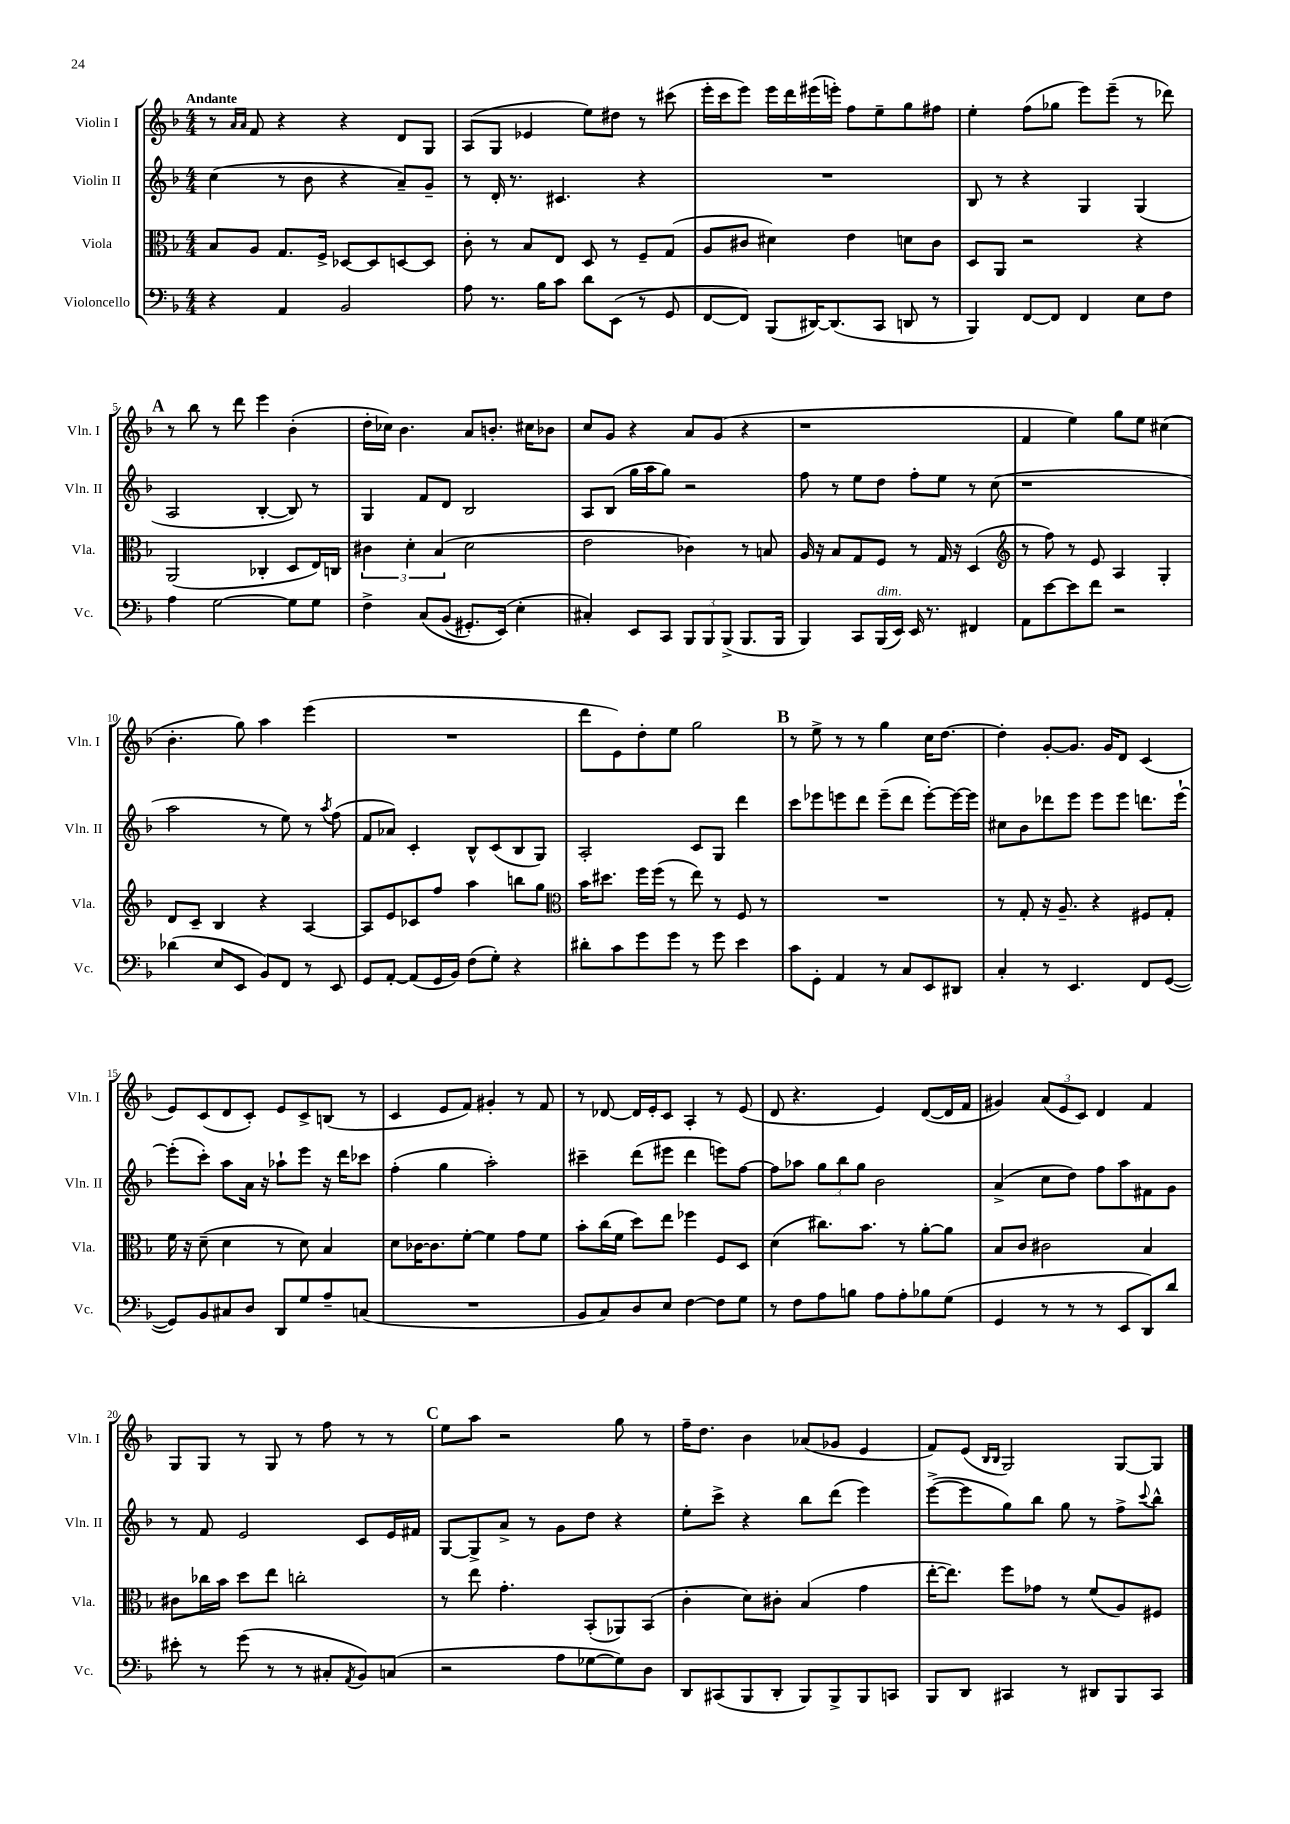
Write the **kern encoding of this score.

**kern	**kern	**kern	**kern
*staff4	*staff3	*staff2	*staff1
*clefF4	*clefC3	*clefG2	*clefG2
*k[b-]	*k[b-]	*k[b-]	*k[b-]
*M4/4	*M4/4	*M4/4	*M4/4
4r	8B-	(4cc	8r
.	.	.	16qqa
.	.	.	16qqa
.	8A	.	8f
4AA	8.G	8r	4r
.	.	8b-	.
.	16F^	.	.
2BB-	[8D-	4r	4r
.	8D-]	.	.
.	[8D	8a~)	8d
.	8D]	8g~	8G
=	=	=	=
8A	8c'	8r	(8A
8.r	8r	16d'	8G
.	.	8.r	.
.	8B-	.	4e-
16B-	.	.	.
8c	8E	4.c#	.
8d	8D	.	8ee)
(8EE	8r	.	8dd#
8r	8F~	4r	8r
8GG	(8G	.	(8ccc#
=	=	=	=
[8FF	8A	1r	16eee'
.	.	.	16ccc
8FF])	8c#	.	8eee)
(8BBB-	4d#)	.	16eee
.	.	.	16ddd
[16DD#)	.	.	(16eee#
(8.DD#]	.	.	16eee')
.	4e	.	8ff
8CC	.	.	8ee~
8DD	8d	.	8gg
8r	8c#	.	8ff#
=	=	=	=
4BBB-)	8D	8B-	4ee'
.	8AA	8r	.
[8FF	2r	4r	(8ff
8FF]	.	.	8gg-
4FF	.	4G	8eee)
.	.	.	(8eee~
8E	4r	(4G	8r
8F	.	.	8ddd-)
=	=	=	=
4A	(2AA	2A	8r
.	.	.	8bb-
[2G	.	.	8r
.	.	.	8ddd
.	4C-'	[4B-'	4eee
8G]	8D	8B-])	(4b-'
8G	16E)	8r	.
.	16C	.	.
=	=	=	=
4F^	6c#	4G	16dd'
.	.	.	16cc-)
.	.	.	4.b-
.	6d'	.	.
&(8C	.	8f	.
.	(6B-	.	.
(8BB-	.	8d	.
8.GG#')	2d	2B-	8a
.	.	.	8.b'
(16EE&)	.	.	.
4E'	.	.	.
.	.	.	16cc#
.	.	.	8b-
=	=	=	=
4C#')	2e	8A	8cc
.	.	(8B-	8g
8EE	.	16gg	4r
.	.	16aa	.
8CC	.	8gg)	.
12BBB-	4c-)	2r	8a
12BBB-	.	.	.
.	.	.	(8g
(12BBB-^	.	.	.
8.BBB-	8r	.	4r
.	8B	.	.
16BBB-	.	.	.
=	=	=	=
4BBB-)	16A	8ff	1r
.	16r	.	.
.	8B-	8r	.
8CC	8G	8ee	.
(16BBB-	8F	8dd	.
16EE)	.	.	.
16EE	8r	8ff'	.
8.r	.	.	.
.	16G	8ee	.
.	16r	.	.
4FF#	(4D	8r	.
.	.	(8cc	.
=	=	=	=
*	*clefG2	*	*
8AA	8r	1r	4f
[8e	8ff)	.	.
8e]	8r	.	4ee)
8f	8e	.	.
2r	4A	.	8gg
.	.	.	8ee
.	4G'	.	(4cc#
=	=	=	=
(4d-	8d	2aa	4.b-'
.	8c~	.	.
8E	4B-	.	.
8EE	.	.	8gg)
8BB-)	4r	8r	4aa
8FF	.	8ee)	.
8r	[4A	8r	(4eee
.	.	8qaa	.
8EE	.	(8ff	.
=	=	=	=
8GG	8A]	8f	1r
[8AA'	8e	8a-)	.
(8AA]	8c-	4c'	.
16GG	8ff	.	.
16BB-)	.	.	.
(8F	4aa	8B-^^	.
8G')	.	(8c	.
4r	8bb	8B-	.
.	8gg	8G)	.
=	=	=	=
*	*clefC3	*	*
8d#'	16b-	2A'	8ddd
.	8.dd#	.	.
8c	.	.	8e)
8g	16ff	.	8dd'
.	(16ff	.	.
8g	8r	.	8ee
8r	8ee)	8c	2gg
8g	8r	8G	.
4e	8F	4ddd	.
.	8r	.	.
=	=	=	=
8c	1r	8ccc	8r
8GG'	.	8eee-	8ee^
4AA	.	8eee	8r
.	.	8ddd	8r
8r	.	(8eee~	4gg
8C	.	8ddd	.
8EE	.	[8eee')	16cc
.	.	.	[8.dd
8DD#	.	16eee_	.
.	.	16eee]	.
=	=	=	=
4C'	8r	8cc#	4dd']
.	8G'	8b-	.
8r	16r	8ddd-	[8g'
.	8.A~	.	.
4.EE	.	8eee	8.g]
.	4r	8eee	.
.	.	.	16g
.	.	8eee	8d
8FF	8F#	8.ddd	(4c
([8GG	8G'	.	.
.	.	[16eee`	.
=	=	=	=
8GG])	16f	(8eee']	8e)
.	16r	.	.
8BB-	(8d~	8ccc')	(8c
8C#	4d	8aa	8d
8D	.	16a	8c')
.	.	16r	.
8DD	8r	8aa-`	8e
8G	8d)	8eee	8c^
8A~	4B-	16r	(8B
.	.	16ddd	.
(8C	.	8ccc-	8r
=	=	=	=
1r	8d	(4ff'	4c
.	[16c-	.	.
.	8.c-]	.	.
.	.	4gg	8e
.	[8f'	.	8f)
.	4f]	2aa')	4g#'
.	8g	.	8r
.	8f	.	8f
=	=	=	=
8BB-	8b-'	4ccc#~	8r
8C)	(16cc	.	[8d-
.	16f	.	.
8D	8dd)	(8ddd	16d-]
.	.	.	16e'
8E	8ee	8eee#	8c
[4F	4ff-	4ddd	4A'
8F]	8F	8eee)	8r
8G	8D	[8ff	(8e
=	=	=	=
8r	(4d	8ff]	8d
8F	.	8aa-	4.r
8A	8.cc#)	12gg	.
.	.	12bb-	.
8B	.	.	.
.	.	12gg	.
.	8.b-	.	.
8A	.	2b-	4e)
8A'	8r	.	.
8B-	[8a'	.	([8d
(8G	8a]	.	16d]
.	.	.	16f
=	=	=	=
4GG	8B-	(4a^	4g#)
.	8c	.	.
8r	2c#	8cc	(12a
.	.	.	12e
8r	.	8dd)	.
.	.	.	12c)
8r	.	8ff	4d
8EE	.	8aa	.
8DD)	4B-	8f#	4f
8d	.	8g	.
=	=	=	=
8e#'	8c#	8r	8G
8r	16cc-	8f	8G
.	16b-	.	.
(8g	8dd	2e	8r
8r	8ee	.	8G
8r	2cc'	.	8r
8C#'	.	.	8ff
8qAA	.	.	.
8BB-)	.	8c	8r
(8C	.	16e	8r
.	.	16f#	.
=	=	=	=
2r	8r	[8G	8ee
.	8ee	8G^]	8aa
.	4.g'	8a^	2r
.	.	8r	.
8A	.	8g	.
[8G-	(8BB-'	8dd	.
8G-])	8AA-)	4r	8gg
8D	(8BB-	.	8r
=	=	=	=
8DD	4c'	8ee'	16ff~
.	.	.	8.dd
(8CC#	.	8ccc^	.
8BBB-	8d)	4r	4b-
8DD'	8c#'	.	.
8BBB-)	(4B-	8bb-	(8a-
8BBB-^	.	(8ddd	8g-
8BBB-	4g	4eee)	4e
8CC	.	.	.
=	=	=	=
8BBB-	[16ee'	([8eee^	8f)
.	8.ee])	.	.
8DD	.	8eee]	(8e
.	.	.	16qqB-
.	.	.	16qqB-
4CC#	8ff	8gg)	2G)
.	8g-	8bb-	.
8r	8r	8gg	.
8DD#	(8f	8r	.
8BBB-	8A)	8ff^	[8G
.	.	8qqccc	.
8CC#	8F#	8bb-^^	8G]
==	==	==	==
*-	*-	*-	*-
